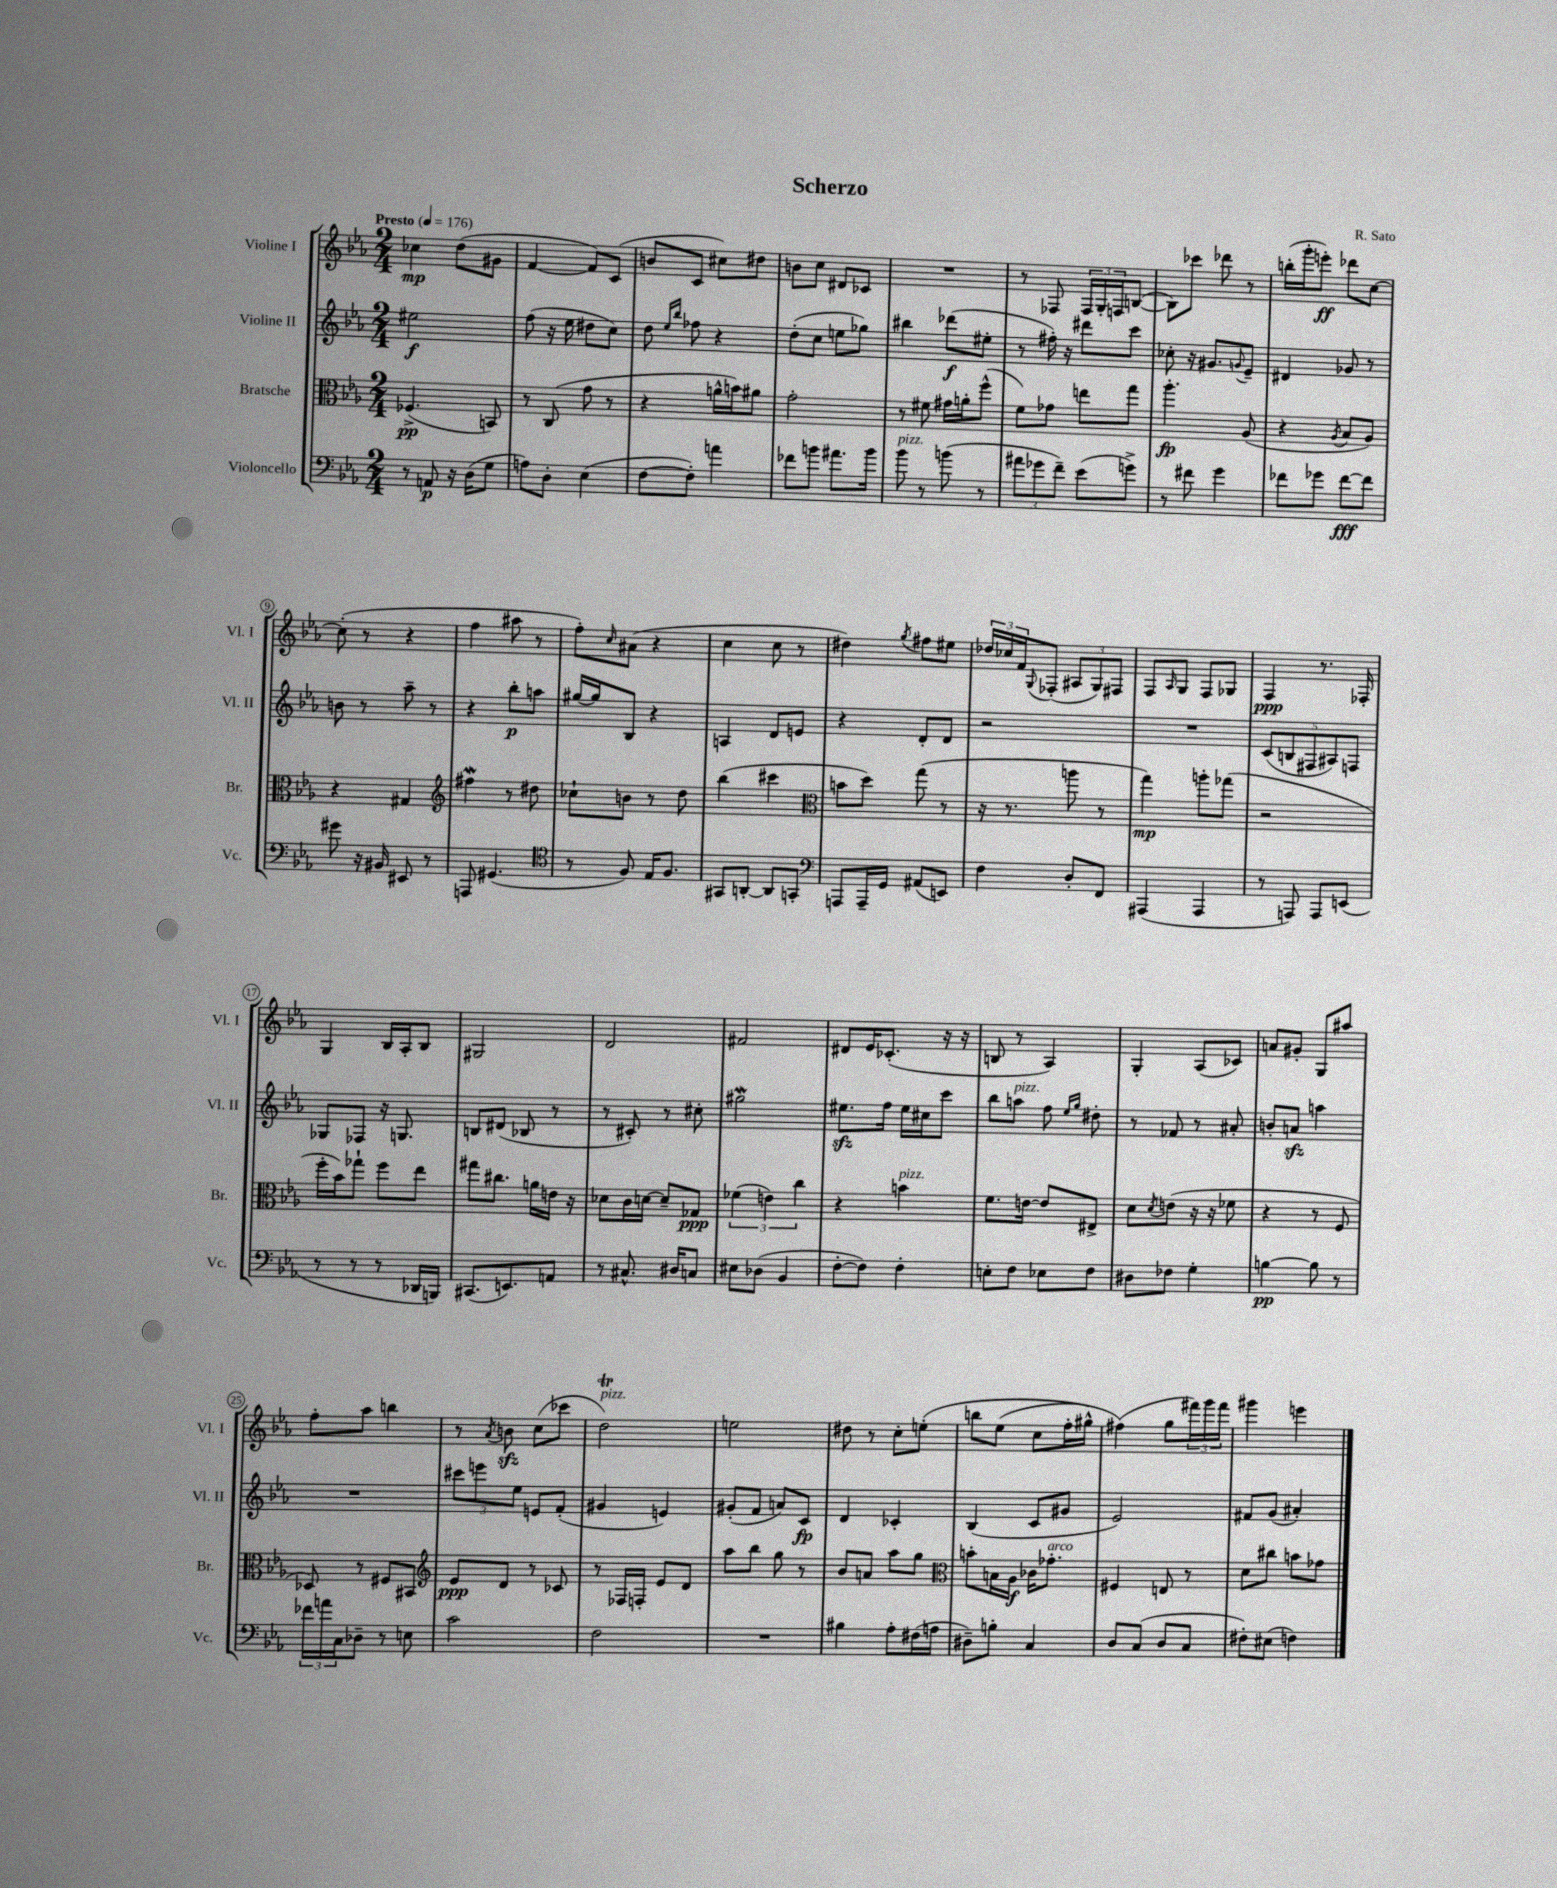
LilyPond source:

\header { title = "Scherzo" composer = "R. Sato" }
<<
\new StaffGroup <<
\new Staff = "s0" \with { instrumentName = "Violine I" shortInstrumentName = "Vl. I" } {
    \clef treble \key ees \major \numericTimeSignature \time 2/4 \tempo "Presto" 4 = 176
    ces''4\mp d''8( gis'8 |
    f'4~ f'8) c'8( |
    b'8 c'8 cis''8) dis''8 |
    b'8 c''8 dis'8 ces'8 |
    R2 |
    r8 fes8 \tuplet 3/2 { fes16 g16-. f16 } b8~( |
    b8) ces'''8 des'''8 r8 |
    b''16-.( g'''16-. e'''8-.\ff) des'''8 c''8~ |
    c''8-.( r8 r4 |
    f''4 ais''8 r8 |
    f''8-.) \grace { c''16 } ais'8( r4 |
    c''4 c''8 r8 |
    dis''4) \acciaccatura { g''8 } fis''8 eis''8 |
    \tuplet 3/2 { des''16 ces''16 f'16 } \appoggiatura { g8 } fes8-.( \tuplet 3/2 { ais8 g8) fis8 } |
    f8 \grace { aes16 } g8 f8 ges8 |
    f4\ppp r8. fes16-. |
    g4 bes16 aes16-. bes8 |
    gis2 |
    d'2 |
    fis'2 |
    dis'8 ees'16 ces'8.-.( r16 r16 |
    b8 r8 aes4) |
    g4-. aes8( ces'8) |
    a'8 gis'8-. g8 ais''8 |
    f''8-. aes''8 b''4 |
    r8 \acciaccatura { aes'8 } b'8\sfz c''8( ces'''8 |
    d''2\trill^\markup { \italic "pizz." }) |
    e''2 |
    dis''8 r8 c''8-. e''8-.\( |
    b''8 ees''8( c''8 f''16-. gis''16-^) |
    fis''4(\) g''8 \tuplet 3/2 { fis'''16) g'''16 fis'''16 } |
    gis'''4 e'''4 \bar "|." |
}
\new Staff = "s1" \with { instrumentName = "Violine II" shortInstrumentName = "Vl. II" } {
    \clef treble \key ees \major \numericTimeSignature \time 2/4
    eis''2\f |
    f''8( r16 ees''16 dis''8 c''8) |
    d''8 \grace { ees''16 bes''16 } fes''8 r4 |
    d''8-.( c''8 e''8 ges''8) |
    bis''4 des'''8\f( eis''8-. |
    r8 fis''16-.) r16 dis'''8 c'''8 |
    ces''8-. r16 gis'8. \appoggiatura { g'8 } ees'8-- |
    dis'4 ges'8 r8 |
    b'8 r8 aes''8-- r8 |
    r4 bes''8-.\p a''8 |
    gis''16~ gis''16 bes8 r4 |
    a4 d'8 e'8 |
    r4 d'8-. d'8 |
    r2 |
    R2 |
    \tuplet 5/4 { c'8( b8 fis8 ais8) f8 } |
    ges8 fes8 r16 g8. |
    b8 dis'8( bes8 r8 |
    r8 cis'8-.) r8 cis''8-. |
    gis''2\mordent |
    eis''8.\sfz f''16 eis''16 cis''16 c'''8 |
    bes''8 a''8^\markup { \italic "pizz." } f''8 \grace { ees''16 g''16 } dis''8-. |
    r8 fes'8 r8 ais'8-. |
    b'8-. a'8\sfz a''4 |
    R2 |
    \tuplet 3/2 { cis'''8 e'''8 ees''8 } e'8 f'8-.( |
    gis'4 e'4) |
    gis'8-.( f'8 a'8) c'8\fp |
    d'4 ces'4-. |
    bes4( c'8 gis'8 |
    ees'2) |
    fis'8 g'8( ais'4-.) \bar "|." |
}
\new Staff = "s2" \with { instrumentName = "Bratsche" shortInstrumentName = "Br." } {
    \clef alto \key ees \major \numericTimeSignature \time 2/4
    fes4.->\pp( b,8) |
    r8 c8( g'8 r8 |
    r4 a'16-^ b'16) ais'8 |
    g'2-. |
    r8 fis'8 gis'16 a'16-. f''8-^( |
    f'8) ges'8 e''8 g''8 |
    aes''4.-.\fp aes8( |
    r4 \acciaccatura { aes8 } bes8 aes8) |
    r4 gis4 |
    \clef treble fis''4\mordent r8 dis''8 |
    ces''8-! b'8 r8 d''8 |
    bes''4( cis'''4 |
    \clef alto b'8 d''8) g''8( r8 |
    r16 r8. a''8 r8 |
    g''4\mp) a''8-. ges''8( |
    r2 |
    f''16-. bes'16) ges''8-! f''8 ees''8 |
    gis''8 cis''8. a'16 e'16 r16 |
    des'8 c'16 d'16~ d'8-- ges8\ppp |
    \tuplet 3/2 { fes'4( e'4) c''4 } |
    r4 b'4^\markup { \italic "pizz." } |
    f'8. e'16~ e'8 eis8-> |
    d'8 \acciaccatura { d'8 } e'8( r16 r16 fes'8 |
    r4 r8 f8 |
    des8) r8 fis8 bis,8 |
    \clef treble ees'8\ppp d'8 r8 ces'8 |
    r8 fes16 f16-. ees'8 d'8 |
    aes''8 bes''8 g''8 r8 |
    bes'8 a'8 aes''8 g''8 |
    \clef alto b'8-. b16 aes16\f ces'16 ges'8.-.^\markup { \italic "arco" } |
    fis4 e8 r8 |
    d'8 cis''8 b'8 ges'8 \bar "|." |
}
\new Staff = "s3" \with { instrumentName = "Violoncello" shortInstrumentName = "Vc." } {
    \clef bass \key ees \major \numericTimeSignature \time 2/4
    r8 a,8\p r16 d16( g8 |
    a8) d8-. ees4( |
    f8~ f8-.) a'4 |
    fes'8 b'8 ais'8. b'16 |
    bes'8^\markup { \italic "pizz." } r8 b'8( r8 |
    \tuplet 3/2 { ais'8 ges'8 f'8--) } ees'8( g'8->) |
    r8 fis'8 g'4 |
    fes'8 ges'8 fes'8~\fff fes'8 |
    gis'8 r16 bis,16 eis,8 r8 |
    a,,8 gis,4.( |
    \clef tenor r8 f8) ees16 f8. |
    gis,8 a,8~-. a,8 g,8-. |
    \clef bass a,,8 a,,16-- g,16 ais,8( e,8) |
    f4 d8-. f,8 |
    ais,,4( ais,,4 |
    r8 a,,8) a,,8 e,8( |
    r8 r8 r8 des,16 b,,16) |
    cis,8.( e,8.) a,8 |
    r8 cis8.-^ dis16 c8 |
    eis8 des8( bes,4 |
    f8~-. f8) f4-. |
    e8-. f8 ees8 f8 |
    dis8 fes8 g4-. |
    b4~\pp b8 r8 |
    \tuplet 3/2 { fes'16 a'16 c16 } des8-- r8 e8 |
    c'2 |
    f2 |
    R2 |
    bis4 aes8-. fis16( a16 |
    dis8--) b8-. c4 |
    d8 c8( d8 c8 |
    fis8-.) eis8( f4) \bar "|." |
}
>>
>>
\layout { \context { \Score \override BarNumber.stencil = #(make-stencil-circler 0.1 0.3 ly:text-interface::print) } }
